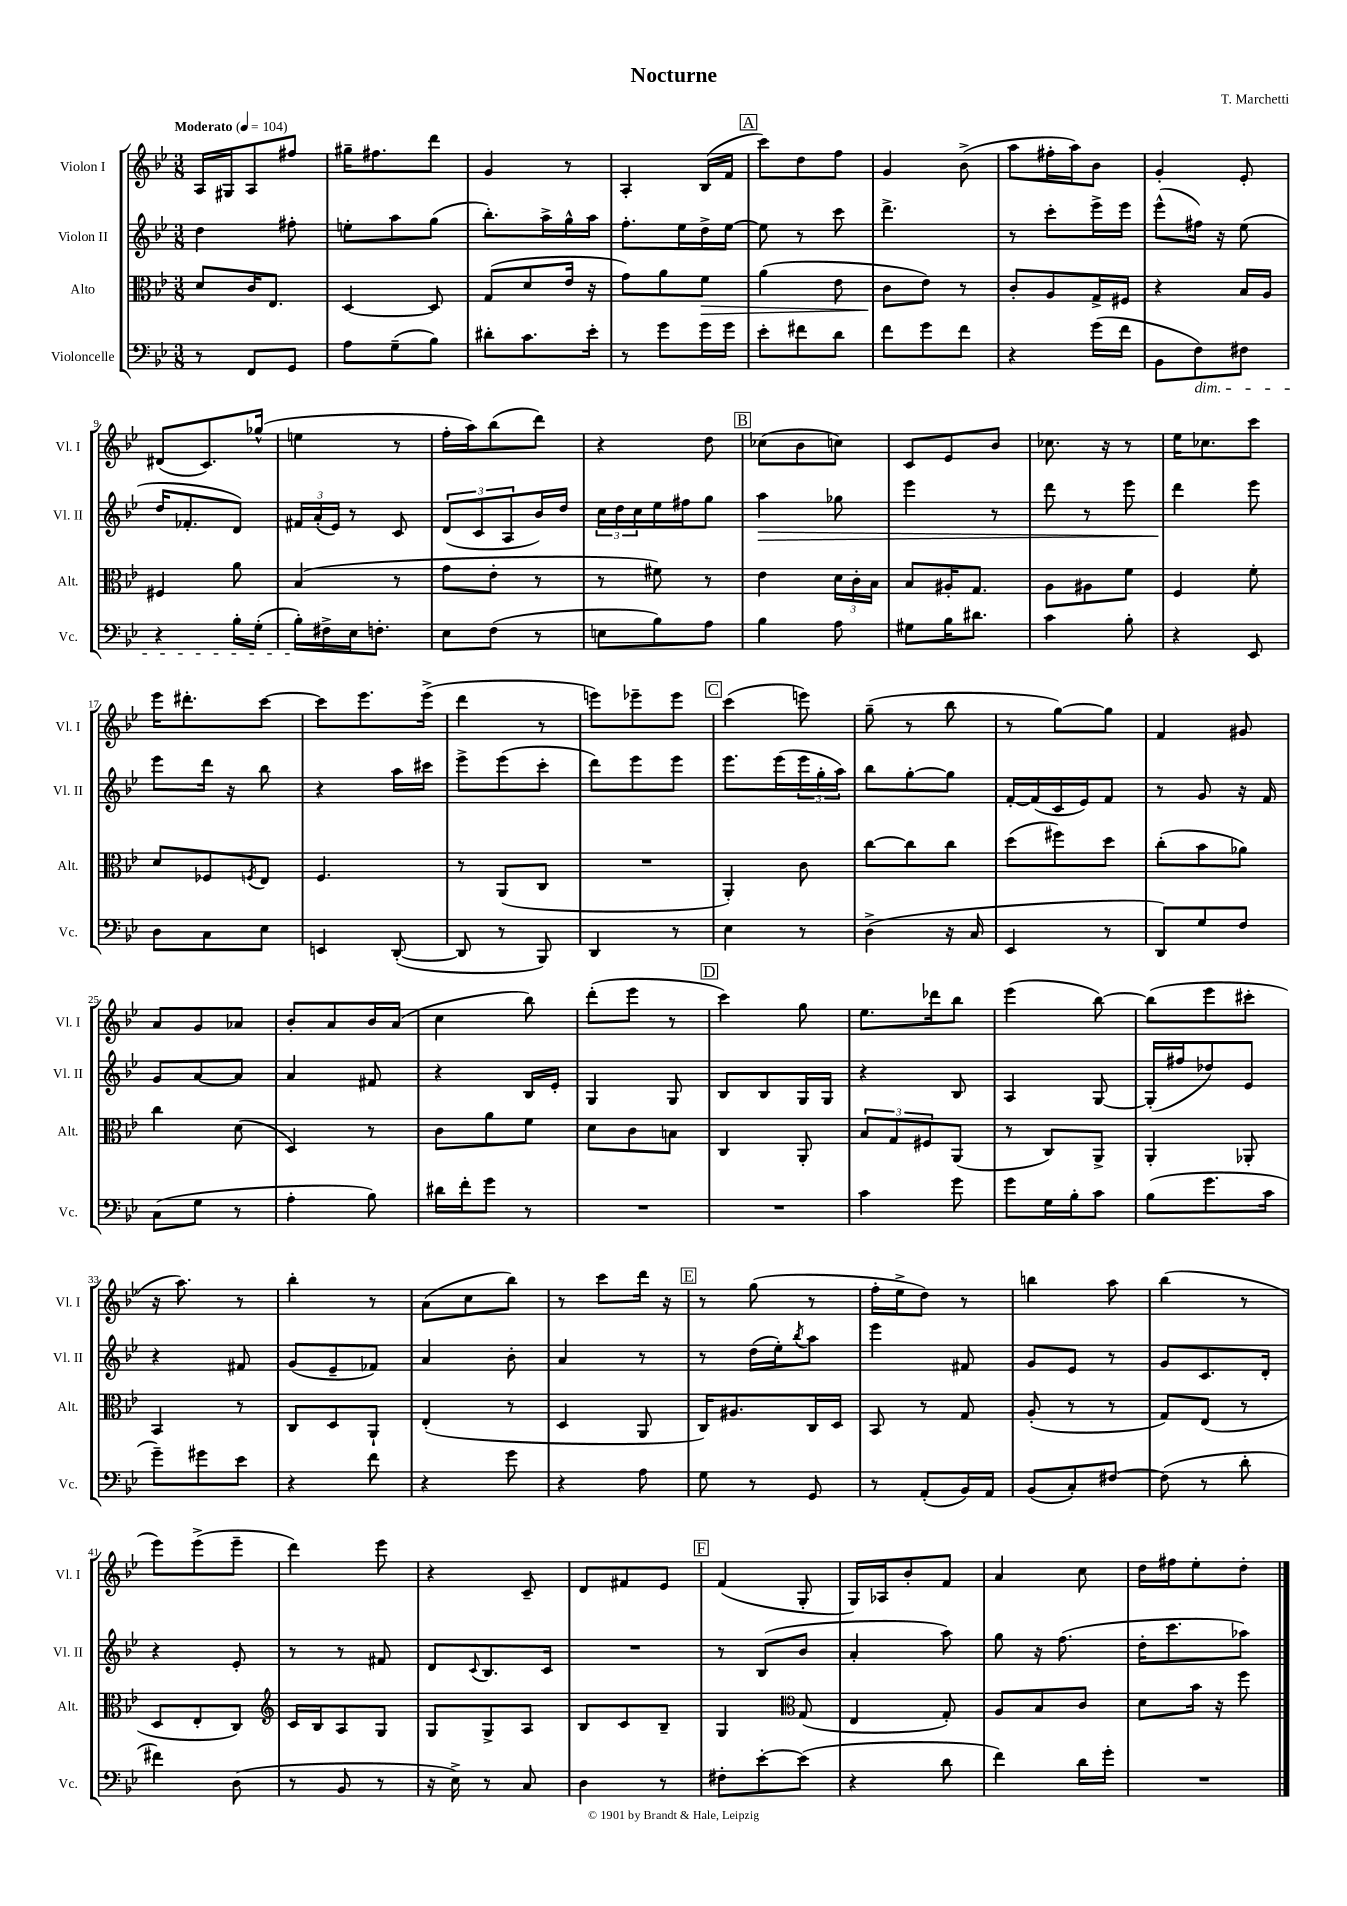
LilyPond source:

\header { title = "Nocturne" composer = "T. Marchetti" }
<<
\new StaffGroup <<
\new Staff = "s0" \with { instrumentName = "Violon I" shortInstrumentName = "Vl. I" } {
    \clef treble \key bes \major \numericTimeSignature \time 3/8 \tempo "Moderato" 4 = 104
    a16 gis16 a8 fis''8 |
    gis''16-- fis''8. d'''8 |
    g'4 r8 |
    a4-. bes16( f'16 |
    \mark \markup { \box "A" } c'''8) d''8 f''8 |
    g'4 bes'8->( |
    a''8 fis''16-. a''16) bes'8 |
    g'4-. ees'8-. |
    dis'8( c'8.) ges''16-^( |
    e''4 r8 |
    f''16-. a''16) bes''8( d'''8) |
    r4 d''8 |
    \mark \markup { \box "B" } ces''8( bes'8 c''8) |
    c'8 ees'8 bes'8 |
    ces''8. r16 r8 |
    ees''16 ces''8. c'''8 |
    ees'''16 dis'''8.-. c'''8~ |
    c'''8 ees'''8. ees'''16->( |
    d'''4 r8 |
    e'''8) ees'''8-- ees'''8 |
    \mark \markup { \box "C" } c'''4( e'''8) |
    g''8--( r8 bes''8 |
    r8 g''8~) g''8 |
    f'4 gis'8 |
    a'8 g'8 aes'8 |
    bes'8-. a'8 bes'16 a'16( |
    c''4 bes''8) |
    d'''8-.( ees'''8 r8 |
    \mark \markup { \box "D" } c'''4) g''8 |
    ees''8. des'''16 bes''8 |
    ees'''4( bes''8~) |
    bes''8( ees'''8 cis'''8-. |
    r16 a''8.) r8 |
    bes''4-. r8 |
    a'8( c''8 bes''8) |
    r8 c'''8 d'''16 r16 |
    \mark \markup { \box "E" } r8 g''8( r8 |
    f''16-. ees''16-> d''8) r8 |
    b''4 a''8 |
    bes''4( r8 |
    ees'''8) ees'''8->( ees'''8-- |
    d'''4) ees'''8 |
    r4 c'8-- |
    d'8 fis'8 ees'8 |
    \mark \markup { \box "F" } f'4( g8-. |
    g16) aes16 bes'8-. f'8 |
    a'4 c''8 |
    d''16 fis''16 ees''8-. d''8-. \bar "|." |
}
\new Staff = "s1" \with { instrumentName = "Violon II" shortInstrumentName = "Vl. II" } {
    \clef treble \key bes \major \numericTimeSignature \time 3/8
    d''4 fis''8-. |
    e''8-. a''8 g''8( |
    bes''8.-.) a''16-> g''16-^ a''16 |
    f''8.-. ees''16 d''16-> ees''16~ |
    \mark \markup { \box "A" } ees''8 r8 c'''8 |
    d'''4.-> |
    r8 c'''8-. ees'''16-> ees'''16 |
    ees'''8-^( fis''16) r16 ees''8( |
    d''16 fes'8.-. d'8) |
    \tuplet 3/2 { fis'16 a'16-.( ees'16) } r8 c'8 |
    \tuplet 3/2 { d'8( c'8 a8 } bes'16) d''16 |
    \tuplet 3/2 { c''16 d''16 c''16 } ees''16 fis''16 g''8 |
    \mark \markup { \box "B" } a''4\> ges''8 |
    ees'''4 r8 |
    d'''8 r8 ees'''8 |
    d'''4\! ees'''8 |
    ees'''8 d'''16 r16 bes''8 |
    r4 a''16 cis'''16 |
    ees'''8-> ees'''8( c'''8-. |
    d'''8) ees'''8 ees'''8 |
    \mark \markup { \box "C" } ees'''8. ees'''16( \tuplet 3/2 { ees'''16 g''16-. a''16) } |
    bes''8 g''8~-. g''8 |
    f'16~-. f'16( c'16 ees'16) f'8 |
    r8 g'8 r16 f'16 |
    g'8 a'8~ a'8 |
    a'4 fis'8 |
    r4 bes16 ees'16-. |
    g4 g8 |
    \mark \markup { \box "D" } bes8 bes8 g16 g16 |
    r4 bes8 |
    a4 g8~ |
    g16-.( fis''16 des''8) ees'8 |
    r4 fis'8 |
    g'8( ees'8-- fes'8) |
    a'4 bes'8-. |
    a'4 r8 |
    \mark \markup { \box "E" } r8 d''16( ees''16-.) \acciaccatura { bes''8 } a''8 |
    ees'''4 fis'8 |
    g'8 ees'8 r8 |
    g'8 c'8. d'16-. |
    r4 ees'8-. |
    r8 r8 fis'8 |
    d'8 \appoggiatura { c'8 } bes8. c'16 |
    R4. |
    \mark \markup { \box "F" } r8 bes8( bes'8 |
    a'4-. a''8) |
    g''8 r16 f''8.( |
    d''16-. c'''8. aes''8) \bar "|." |
}
\new Staff = "s2" \with { instrumentName = "Alto" shortInstrumentName = "Alt." } {
    \clef alto \key bes \major \numericTimeSignature \time 3/8
    d'8 c'16 ees8. |
    d4~ d8 |
    g8( d'8 ees'16 r16 |
    g'8) a'8 f'8\> |
    \mark \markup { \box "A" } a'4( ees'8 |
    c'8\! ees'8) r8 |
    c'8-. a8 g16-> fis16 |
    r4 bes16 a16 |
    fis4 a'8 |
    bes4( r8 |
    g'8 ees'8-. r8 |
    r8 fis'8) r8 |
    \mark \markup { \box "B" } ees'4 \tuplet 3/2 { d'16 c'16-. bes16 } |
    bes8 ais16-. g8. |
    a8 ais8 f'8 |
    f4 f'8-. |
    d'8 fes8 \acciaccatura { f8 } ees8 |
    f4. |
    r8 a,8( c8 |
    R4. |
    \mark \markup { \box "C" } a,4-.) c'8 |
    c''8~ c''8 c''8 |
    d''8( fis''8) d''8 |
    c''8-.( bes'8 aes'8) |
    c''4 d'8( |
    d4) r8 |
    c'8 a'8 f'8 |
    d'8 c'8 b8 |
    \mark \markup { \box "D" } c4 a,8-. |
    \tuplet 3/2 { bes8 g8 fis8 } a,8( |
    r8 c8) a,8-> |
    a,4-. aes,8-. |
    bes,4 r8 |
    c8 d8 a,8-! |
    ees4-.( r8 |
    d4 a,8 |
    \mark \markup { \box "E" } c16) ais8. c16 d16 |
    bes,8 r8 g8 |
    a8-.( r8 r8 |
    g8) ees8( r8 |
    d8 ees8-. c8) |
    \clef treble c'16 bes16 a8 g8 |
    g8 g8-> a8 |
    bes8 c'8 bes8-- |
    \mark \markup { \box "F" } g4 \clef alto g8( |
    ees4 g8-.) |
    a8 bes8 c'8 |
    d'8 bes'16 r16 f''8 \bar "|." |
}
\new Staff = "s3" \with { instrumentName = "Violoncelle" shortInstrumentName = "Vc." } {
    \clef bass \key bes \major \numericTimeSignature \time 3/8
    r8 f,8 g,8 |
    a8 g8--( bes8) |
    dis'8-. c'8. ees'16-. |
    r8 g'8 g'16 g'16 |
    \mark \markup { \box "A" } ees'8-. fis'8 d'8 |
    f'8 g'8 f'8 |
    r4 g'16( f'16 |
    bes,8 f8\dim) fis8 |
    r4 bes16-. g16-.( |
    bes16-.\!) fis16-> ees16 f8.-. |
    ees8 f8( r8 |
    e8 bes8) a8 |
    \mark \markup { \box "B" } bes4 a8 |
    gis8 bes16 dis'8. |
    c'4 bes8-. |
    r4 ees,8 |
    d8 c8 ees8 |
    e,4 d,8~-.( |
    d,8 r8 bes,,8) |
    d,4 r8 |
    \mark \markup { \box "C" } ees4 r8 |
    d4->( r16 c16 |
    ees,4 r8 |
    d,8) g8 f8 |
    c8( g8 r8 |
    a4-. bes8) |
    dis'16 f'16-. g'8 r8 |
    R4. |
    \mark \markup { \box "D" } R4. |
    c'4 g'8 |
    g'8 g16 bes16-. c'8 |
    bes8( g'8. c'16 |
    g'8--) gis'8 ees'8 |
    r4 f'8 |
    r4 g'8 |
    r4 a8 |
    \mark \markup { \box "E" } g8 r8 g,8 |
    r8 a,8-.( bes,16) a,16 |
    bes,8( c8-.) fis8~ |
    fis8( r8 d'8-. |
    fis'4) d8( |
    r8 bes,8 r8 |
    r16 ees16->) r8 c8 |
    d4 r8 |
    \mark \markup { \box "F" } fis8-. ees'8~-. ees'8( |
    r4 d'8 |
    f'4) d'16 g'16-. |
    R4. \bar "|." |
}
>>
>>
